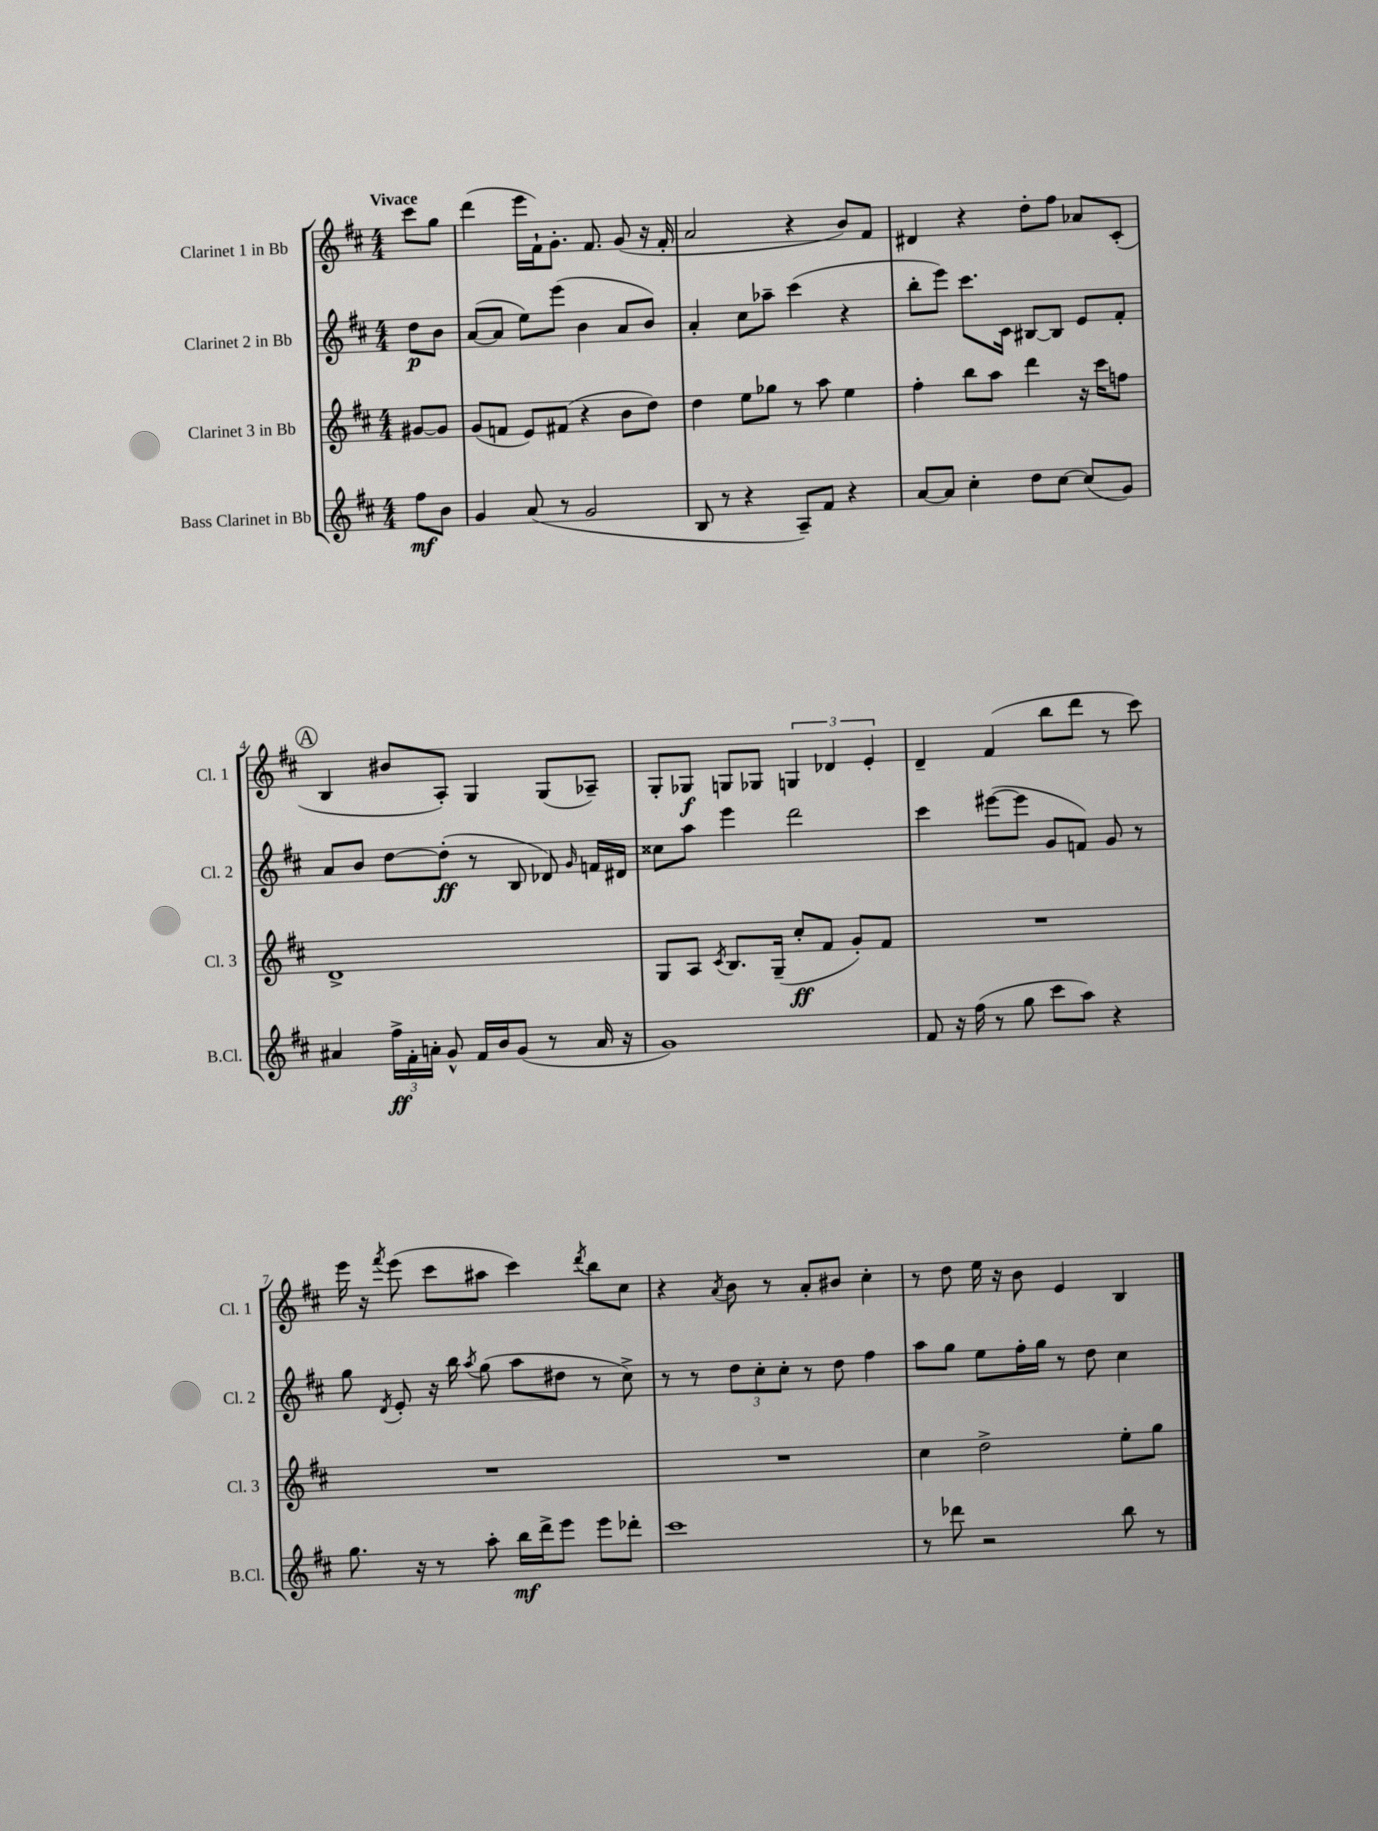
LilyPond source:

<<
\new StaffGroup <<
\new Staff = "s0" \with { instrumentName = "Clarinet 1 in Bb" shortInstrumentName = "Cl. 1" } {
    \clef treble \key d \major \numericTimeSignature \time 4/4 \partial 4 \tempo "Vivace"
    \autoBeamOff cis'''8[ g''8] |
    d'''4( e'''16[ fis'16-!) g'8.]-. fis'8. g'8( r16 fis'16-. |
    a'2 r4 b'8[) fis'8] |
    dis'4 r4 d''8[-. fis''8] aes'8[ cis'8]-.( |
    \mark \markup { \circle "A" } b4 bis'8[ a8]-.) g4 g8[( aes8]--) |
    g8[-. ges8]\f g8[ ges8] \tuplet 3/2 { g4 des'4 e'4-. } |
    d'4-- fis'4( b''8[ d'''8] r8 cis'''8) |
    e'''16 r16 \acciaccatura { fis'''8 } e'''8( cis'''8[ ais''8] cis'''4) \acciaccatura { d'''8 } b''8[ cis''8] |
    r4 \acciaccatura { a'8 } b'8 r8 a'8[-. bis'8] cis''4-. |
    r8 d''8 e''16 r16 b'8 e'4 b4 \bar "|." |
}
\new Staff = "s1" \with { instrumentName = "Clarinet 2 in Bb" shortInstrumentName = "Cl. 2" } {
    \clef treble \key d \major \numericTimeSignature \time 4/4 \partial 4
    \autoBeamOff d''8[\p b'8] |
    a'8[~( a'8] e''8[) e'''8]( b'4 a'8[ b'8]) |
    a'4-. cis''8[ aes''8]-- cis'''4( r4 |
    b''8[-. e'''8]) cis'''8.[ cis'16] bis8[~ bis8] e'8[ fis'8]-. |
    \mark \markup { \circle "A" } a'8[ b'8] d''8[~ d''8]-.\ff( r8 b8 des'8) \grace { g'16 } f'16[ dis'16] |
    cisis''8[ a''8] e'''4 d'''2 |
    cis'''4 eis'''8[~( eis'''8] g'8[ f'8]) g'8 r8 |
    g''8 \acciaccatura { d'8 } e'8-. r16 b''16 \acciaccatura { a''8 } g''8( a''8[ dis''8] r8 cis''8->) |
    r8 r8 \tuplet 3/2 { d''8[ cis''8-. cis''8]-. } r8 d''8 fis''4 |
    a''8[ g''8] e''8[ fis''16-. g''16] r8 d''8 cis''4 \bar "|." |
}
\new Staff = "s2" \with { instrumentName = "Clarinet 3 in Bb" shortInstrumentName = "Cl. 3" } {
    \clef treble \key d \major \numericTimeSignature \time 4/4 \partial 4
    \autoBeamOff gis'8[~ gis'8] |
    g'8[( f'8] e'8[) fis'8]( r4 b'8[ d''8]) |
    d''4 e''8[ ges''8] r8 a''8 e''4 |
    fis''4-. b''8[ a''8] d'''4 r16 cis'''16[ f''8] |
    \mark \markup { \circle "A" } d'1-> |
    g8[ a8] \acciaccatura { cis'8 } b8.[ g16]--( cis''8[-.\ff fis'8] g'8[-.) fis'8] |
    R1 |
    R1 |
    R1 |
    cis''4 d''2-> e''8[-. g''8] \bar "|." |
}
\new Staff = "s3" \with { instrumentName = "Bass Clarinet in Bb" shortInstrumentName = "B.Cl." } {
    \clef treble \key d \major \numericTimeSignature \time 4/4 \partial 4
    \autoBeamOff fis''8[\mf b'8] |
    g'4 a'8( r8 g'2 |
    b8 r8 r4 a8[--) fis'8] r4 |
    a'8[~ a'8] cis''4-. d''8[ cis''8]~ cis''8[( g'8]) |
    \mark \markup { \circle "A" } ais'4 \tuplet 3/2 { fis''16[->\ff fis'16-. a'16]-. } g'8-^ fis'16[ b'16 g'8]( r8 a'16 r16 |
    g'1) |
    fis'8 r16 fis''16( r8 g''8 cis'''8[ a''8]) r4 |
    g''8. r16 r8 a''8-. b''16[\mf d'''16-> e'''8] e'''8[ des'''8]-. |
    cis'''1 |
    r8 des'''8 r2 b''8 r8 \bar "|." |
}
>>
>>
